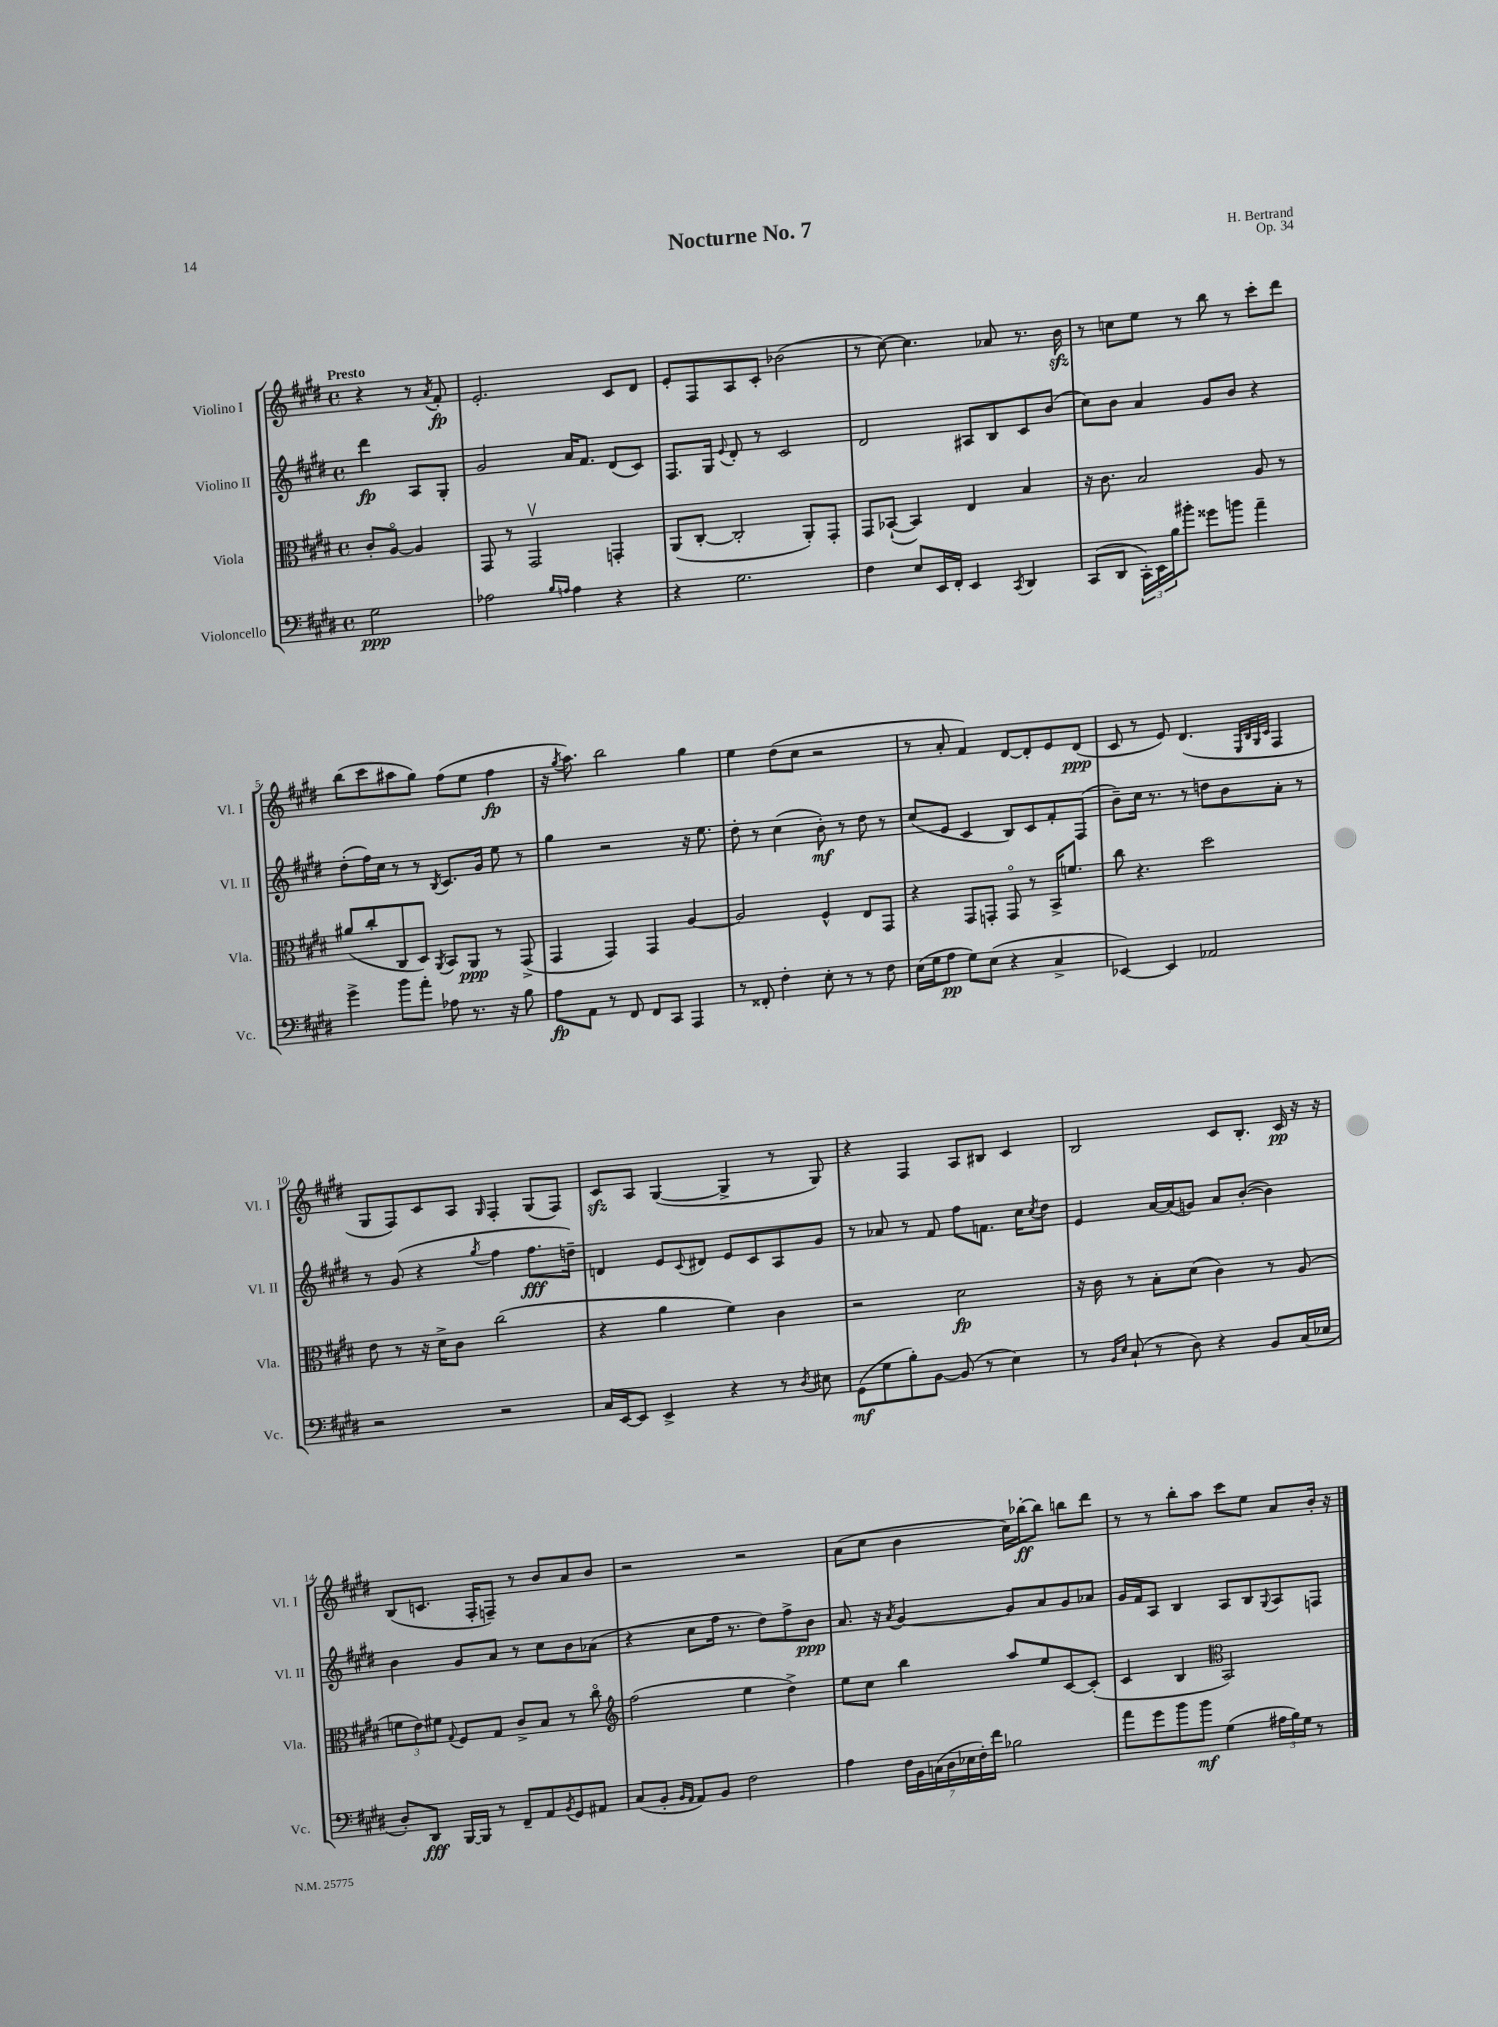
\header { title = "Nocturne No. 7" composer = "H. Bertrand" opus = "Op. 34" }
<<
\new StaffGroup <<
\new Staff = "s0" \with { instrumentName = "Violino I" shortInstrumentName = "Vl. I" } {
    \clef treble \key e \major \defaultTimeSignature \time 4/4 \partial 2 \tempo "Presto"
    r4 r8 \acciaccatura { a'8 } fis'8-.\fp |
    e'2.-. cis'8 dis'8 |
    e'8-. fis8 a8 cis'8-. bes'2( |
    r8 cis''8~) cis''4. aes'8 r8. b'16\sfz |
    r8 c''8 e''8 r8 b''8 r8 cis'''8-. dis'''8 |
    b''8( cis'''8 ais''8 gis''8) fis''8( e''8 fis''4\fp |
    r16 \acciaccatura { gis''8 } a''8.) b''2 gis''4 |
    e''4 dis''8( cis''8 r2 |
    r8 a'8-. fis'4) dis'8~ dis'8-. e'8 dis'8\ppp( |
    cis'8 r8 e'8) dis'4.( \grace { e32 b32 gis32 cis'32 } fis4 |
    gis8 fis8) cis'8 a8 \grace { gis16 } fis4-. gis8( fis8) |
    cis'8\sfz a8 gis4~( gis4-> r8 gis8) |
    r4 fis4 a8 bis8 cis'4 |
    b2 cis'8 b8.-. cis'16\pp r16 r16 |
    b8( c'8. fis16-. f8--) r8 b'8 a'8 b'8 |
    r2 r2 |
    a'8( cis''8 b'4 cis''16) bes''16~-.\ff bes''8 b''8 dis'''8 |
    r8 r8 b''8-. a''8 cis'''8 e''8 a'8 b'16-. r16 \bar "|." |
}
\new Staff = "s1" \with { instrumentName = "Violino II" shortInstrumentName = "Vl. II" } {
    \clef treble \key e \major \defaultTimeSignature \time 4/4 \partial 2
    dis'''4\fp a8 gis8-. |
    gis'2 a'16 fis'8. dis'8( cis'8) |
    fis8. gis16 \appoggiatura { e'8 } dis'8-. r8 cis'2 |
    dis'2 ais8 b8 cis'8 b'8( |
    cis''8) b'8 a'4 gis'8 b'8 r4 |
    dis''8-.( fis''16) cis''16 r8 r8 \acciaccatura { b8 } cis'8. gis'16 e''8 r8 |
    gis''4 r2 r16 e''8. |
    dis''8-. r8 cis''4( b'8-.\mf) r8 dis''8 r8 |
    cis''8( e'8 cis'4 b8) cis'8 fis'8-. fis8( |
    b'8--) cis''16 r8. r8 d''8 b'8 a'8-. r8 |
    r8 gis'8( r4 \acciaccatura { gis''8 } fis''4 fis''8.\fff d''16--) |
    d'4 e'8 \appoggiatura { cis'8 } dis'8 e'8 cis'8 a8 gis'8 |
    r8 aes'8 r8 fis'8 fis''8 f'8. cis''16 \acciaccatura { cis''8 } dis''8 |
    e'4 a'16~ a'16( g'8) a'8 b'8~-.( b'4) |
    b'4 gis'8 a'8 r8 cis''8 b'8 aes'8( |
    r4 cis''8 fis''16 r8. dis''8) fis''8-> b'8\ppp |
    a'8. r16 \acciaccatura { a'8 } gis'4~ gis'8 a'8 gis'8 aes'8 |
    gis'16 fis'16 a8 b4 a8 b8 \appoggiatura { gis8 } a8 f8 \bar "|." |
}
\new Staff = "s2" \with { instrumentName = "Viola" shortInstrumentName = "Vla." } {
    \clef alto \key e \major \defaultTimeSignature \time 4/4 \partial 2
    cis'8-. a8~\flageolet a4 |
    gis,8 r8 gis,2\upbow g,4-. |
    a,8( cis8~-. cis2-. a,8-.) gis,8-. |
    gis,8 bes,8~-!( bes,4) e4 b4 |
    r16 cis'8. b2 a8 r8 |
    ais'8( cis''8-. cis8 dis8) \acciaccatura { a,8 } b,8 a,8\ppp r8 gis,8->( |
    gis,4 gis,4) gis,4 a4~ |
    a2 fis4-^ e8 gis,8 |
    r4 gis,8 g,8-. g,8\flageolet r8 b,16-> f'8. |
    cis''8 r4. dis''2 |
    e'8 r8 r16 dis'16-> cis'8 cis''2( |
    r4 a'4 fis'4) cis'4 |
    r2 dis'2\fp |
    r16 cis'16 r8 b8-. dis'8( cis'4) r8 a8( |
    \tuplet 3/2 { f'8 e'8) fis'8 } \appoggiatura { gis8 } fis8 gis8 cis'8-> b8 r8 cis''8\flageolet |
    \clef treble fis''2( e''4 dis''4->) |
    e''8 cis''8 b''4 a''8 e''8 cis'8~ cis'8-.( |
    cis'4 b4 \clef alto b,2) \bar "|." |
}
\new Staff = "s3" \with { instrumentName = "Violoncello" shortInstrumentName = "Vc." } {
    \clef bass \key e \major \defaultTimeSignature \time 4/4 \partial 2
    gis2\ppp |
    aes2 \grace { b16 a16 } a4 r4 |
    r4 gis2. |
    fis4 e8 e,16 fis,16-. e,4 \acciaccatura { cis,8 } dis,4 |
    cis,8( dis,8 \tuplet 3/2 { cis,16-.) e,16 b16 } bis'8-. gisis'8 b'8 a'4-- |
    gis'4-> b'8 a'8-. aes8 r8. r16 b8 |
    a8\fp a,8 r8 fis,8 fis,8 cis,8 a,,4 |
    r8 fisis,8-. fis4-. e8-. r8 r8 fis8 |
    e16( gis16 a8\pp gis8) e8( r4 cis4-> |
    ees,4~) ees,4 aes,2 |
    r2 r2 |
    cis16 e,16~ e,8 e,4-> r4 r8 \acciaccatura { dis8 } eis8 |
    gis,8\mf( gis8 b8-.) b,8~ b,8( r8 e4) |
    r8 \grace { b,16 e16 } cis8-!( r8 dis8) r4 b,8 cis16( ees16 |
    dis8-.) dis,8\fff b,,16~ b,,16 r8 fis,8-- a,8 \acciaccatura { b,8 } gis,8 ais,8 |
    cis8( b,8-. \grace { b,16 a,16 } a,8) b,8 fis2 |
    a4 \tuplet 7/4 { fis16 b,16 c16( dis16 ees16 fis16-.) fis'16 } bes2 |
    a'8 gis'8 b'8 b'8\mf gis4( \tuplet 3/2 { ais16 b16) gis16 } r8 \bar "|." |
}
>>
>>
